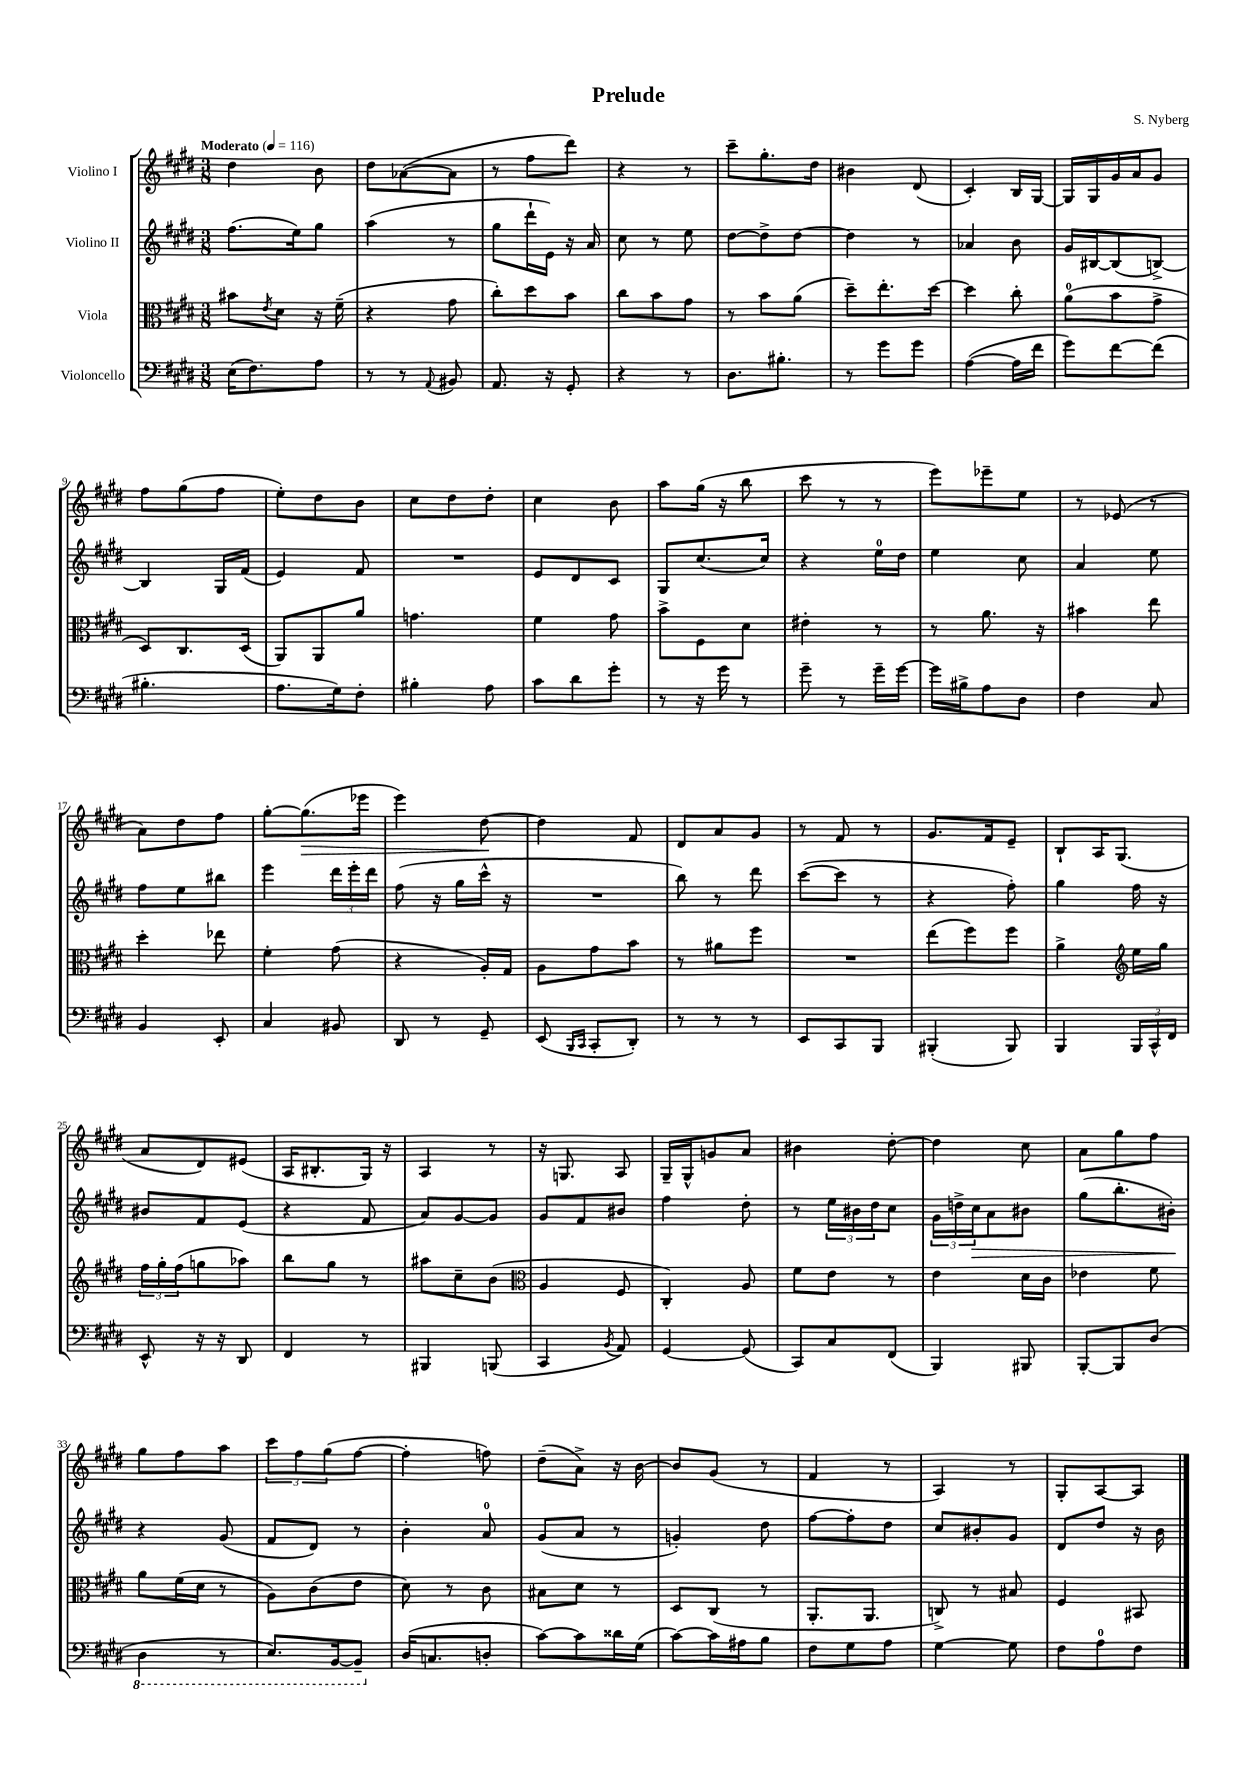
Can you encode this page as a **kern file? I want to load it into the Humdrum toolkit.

**kern	**kern	**kern	**kern
*staff4	*staff3	*staff2	*staff1
*clefF4	*clefC3	*clefG2	*clefG2
*k[f#c#g#d#]	*k[f#c#g#d#]	*k[f#c#g#d#]	*k[f#c#g#d#]
*M3/8	*M3/8	*M3/8	*M3/8
*MM116	*MM116	*MM116	*MM116
(16E\LK	8b#\L	(8.ff#\L	4dd#\
8.F#\)	.	.	.
.	8qe/	.	.
.	8d#\J	.	.
.	.	16ee\k)	.
8A\J	16r	8gg#\J	8b\
.	(16f#~\	.	.
=	=	=	=
8r	4r	(4aa\	8dd#\L
8r	.	.	([8a-\
8qqAA/	.	.	.
8BB#/	8g#\	8r	8a-\]J
=	=	=	=
8.AA/	8cc#'\L)	8gg#\L	8r
.	8dd#\	16ddd#`\L	8ff#\L
16r	.	16e\JJ)	.
8GG#'/	8b\J	16r	8ddd#\J)
.	.	16a/	.
=	=	=	=
4r	8cc#\L	8cc#\	4r
.	8b\	8r	.
8r	8g#\J	8ee\	8r
=	=	=	=
8.D#\L	8r	[8dd#\L	8ccc#~\L
.	8b\L	8dd#^\]	8.gg#'\
8.B#'\J	.	.	.
.	(8a\J	[8dd#\J	.
.	.	.	16dd#\Jk
=	=	=	=
8r	8dd#~\L)	4dd#\]	4b#\
8g#\L	8.ee'\	.	.
8g#\J	.	8r	(8d#/
.	[16dd#\Jk	.	.
=	=	=	=
([4A\	4dd#\]	4a-/	4c#'/)
16A\]LL	8cc#'\	8b\	16B/LL
16f#\JJ	.	.	[16G#/JJ
=	=	=	=
8g#\L)	(8a\L	16g#/LL	16G#/]LL
.	.	[16B#/J	16G#/
[8f#\	8b\	(8B#/]	16g#/
.	.	.	16a/J
(8f#\]J	8g#^\J	[8B^/J)	8g#/J
=	=	=	=
4.B#'\	8D#/L)	4B/]	8ff#\L
.	8.C#/	.	(8gg#\
.	.	16G#/LL	8ff#\J
.	(16D#/Jk	(16f#/JJ	.
=	=	=	=
8.A\L	8AA/L)	4e/)	8ee'\L)
.	8AA/	.	8dd#\
16G#\k)	.	.	.
8F#'\J	8a/J	8f#/	8b\J
=	=	=	=
4B#'\	4.g\	4.r	8cc#\L
.	.	.	8dd#\
8A\	.	.	8dd#'\J
=	=	=	=
8c#\L	4f#\	8e/L	4cc#\
8d#\	.	8d#/	.
8g#'\J	8g#\	8c#/J	8b\
=	=	=	=
8r	8b^\L	8G#/L	8aa\L
16r	8F#\	(8.cc#/	(16gg#\Jk
16g#\	.	.	16r
8r	8d#\J	.	8bb\
.	.	16cc#/Jk)	.
=	=	=	=
8g#~\	4e#'\	4r	8ccc#\
8r	.	.	8r
16g#~\LL	8r	16ee\LL	8r
[16g#\JJ	.	16dd#\JJ	.
=	=	=	=
16g#\]LL	8r	4ee\	8eee\L)
16B#^\J	.	.	.
8A\	8.a\	.	8eee-~\
8D#\J	.	8cc#\	8ee\J
.	16r	.	.
=	=	=	=
4F#\	4b#\	4a/	8r
.	.	.	(8e-/
8C#/	8ee\	8ee\	8r
=	=	=	=
4BB/	4dd#'\	8ff#\L	8a\L)
.	.	8ee\	8dd#\
8EE'/	8ee-\	8bb#\J	8ff#\J
=	=	=	=
4C#/	4f#'\	4eee\	[8gg#'\L
.	.	.	(8.gg#\]
8BB#/	(8g#\	24ddd#\LL	.
.	.	24eee'\	.
.	.	.	16eee-\Jk
.	.	24ddd#\JJ	.
=	=	=	=
8DD#/	4r	(8ff#\	4eee\)
8r	.	16r	.
.	.	16gg#\LL	.
8GG#~/	16A'/LL)	16ccc#^^\JJ	[8dd#\
.	16G#/JJ	16r	.
=	=	=	=
(8EE/	8A\L	4.r	4dd#\]
16qqBBB/LL	.	.	.
16qqCC#/JJ	.	.	.
8CC#'/L	8g#\	.	.
8DD#'/J)	8b\J	.	8f#/
=	=	=	=
8r	8r	8bb\)	8d#/L
8r	8a#\L	8r	8a/
8r	8ff#\J	8ddd#\	8g#/J
=	=	=	=
8EE/L	4.r	([8ccc#\L	8r
8CC#/	.	8ccc#\]J	8f#/
8BBB/J	.	8r	8r
=	=	=	=
(4BBB#'/	(8ee\L	4r	8.g#/L
.	8ff#\)	.	.
.	.	.	16f#/k
8BBB#/)	8ff#\J	8ff#'\)	8e~/J
=	=	=	=
4BBB/	4a^\	4gg#\	8B`/L
.	.	.	16A/K
.	.	.	(8.G#/J
*	*clefG2	*	*
24BBB/LL	16ee\LL	16ff#\	.
24CC#^^/	.	.	.
.	16gg#\JJ	16r	.
24FF#/JJ	.	.	.
=	=	=	=
8EE^^/	24ff#\LL	8b#/L	8a/L
.	24gg#'\	.	.
.	(24ff#\J	.	.
16r	8gg\	8f#/	8d#/)
16r	.	.	.
8DD#/	8aa-\J)	(8e/J	(8e#/J
=	=	=	=
4FF#/	8bb\L	4r	16A/LK
.	.	.	8.B#'/
.	8gg#\J	.	.
8r	8r	8f#/	16G#/Jk)
.	.	.	16r
=	=	=	=
4BBB#/	8aa#\L	8a/L)	4A/
.	8cc#~\	[8g#/	.
(8BBB/	(8b\J	8g#/]J	8r
=	=	=	=
*	*clefC3	*	*
4CC#/	4A/	8g#/L	16r
.	.	.	8.G/
.	.	8f#/	.
8qBB/	.	.	.
8AA/)	8F#/	8b#/J	8A/
=	=	=	=
[4GG#/	4C#'/)	4ff#\	16G#~/LL
.	.	.	16G#^^/J
.	.	.	8g/
(8GG#/]	8A/	8dd#'\	8a/J
=	=	=	=
8CC#/L)	8f#\L	8r	4b#\
8C#/	8e\J	24ee\LL	.
.	.	24b#\	.
.	.	24dd#\J	.
(8FF#/J	8r	8cc#\J	[8dd#'\
=	=	=	=
4BBB/)	4e\	24g#\LL	4dd#\]
.	.	24dd^\	.
.	.	24cc#\J	.
.	.	8a\	.
8BBB#/	16d#\LL	8b#\J	8cc#\
.	16c#\JJ	.	.
=	=	=	=
[8BBB'/L	4e-\	(8gg#\L	8a\L
8BBB/]	.	8.bb'\	8gg#\
(8D#/J	8f#\	.	8ff#\J
.	.	16b#'\Jk)	.
=	=	=	=
4DD#\	8a\L	4r	8gg#\L
.	(16f#\L	.	8ff#\
.	16d#\JJ	.	.
8r	8r	(8g#/	8aa\J
=	=	=	=
8.EE/L)	8A\L)	8f#/L	12ccc#\L
.	.	.	12ff#\
.	(8c#\	8d#/J)	.
.	.	.	(12gg#\
[16BBB/k	.	.	.
8BBB~/]J	8e\J	8r	[8ff#\J
=	=	=	=
(16D#/LK	8d#\)	4b'\	4ff#'\]
8.C/	.	.	.
.	8r	.	.
8D'/J	8c#\	8a/	8ff\)
=	=	=	=
[8c#\L)	8B#\L	(8g#/L	(8dd#~\L
8c#\]	8d#\J	8a/J	8a^\J)
16d##\L	8r	8r	16r
(16G#\JJ	.	.	[16b\
=	=	=	=
[8c#\L)	8D#/L	4g'/)	8b/]L
16c#\]L	(8C#/J	.	(8g#/J
16A#\J	.	.	.
8B\J	8r	8dd#\	8r
=	=	=	=
8F#\L	8.AA'/L	[8ff#\L	4f#/
8G#\	.	8ff#'\]	.
.	8.AA/J	.	.
8A\J	.	8dd#\J	8r
=	=	=	=
[4G#\	8C^/)	8cc#/L	4A/)
.	8r	8b#'/	.
8G#\]	8B#/	8g#/J	8r
=	=	=	=
8F#\L	4F#/	8d#/L	8G#'/L
8A\	.	8dd#/J	[8A/
8F#\J	8BB#/	16r	8A/]J
.	.	16b\	.
==	==	==	==
*-	*-	*-	*-
